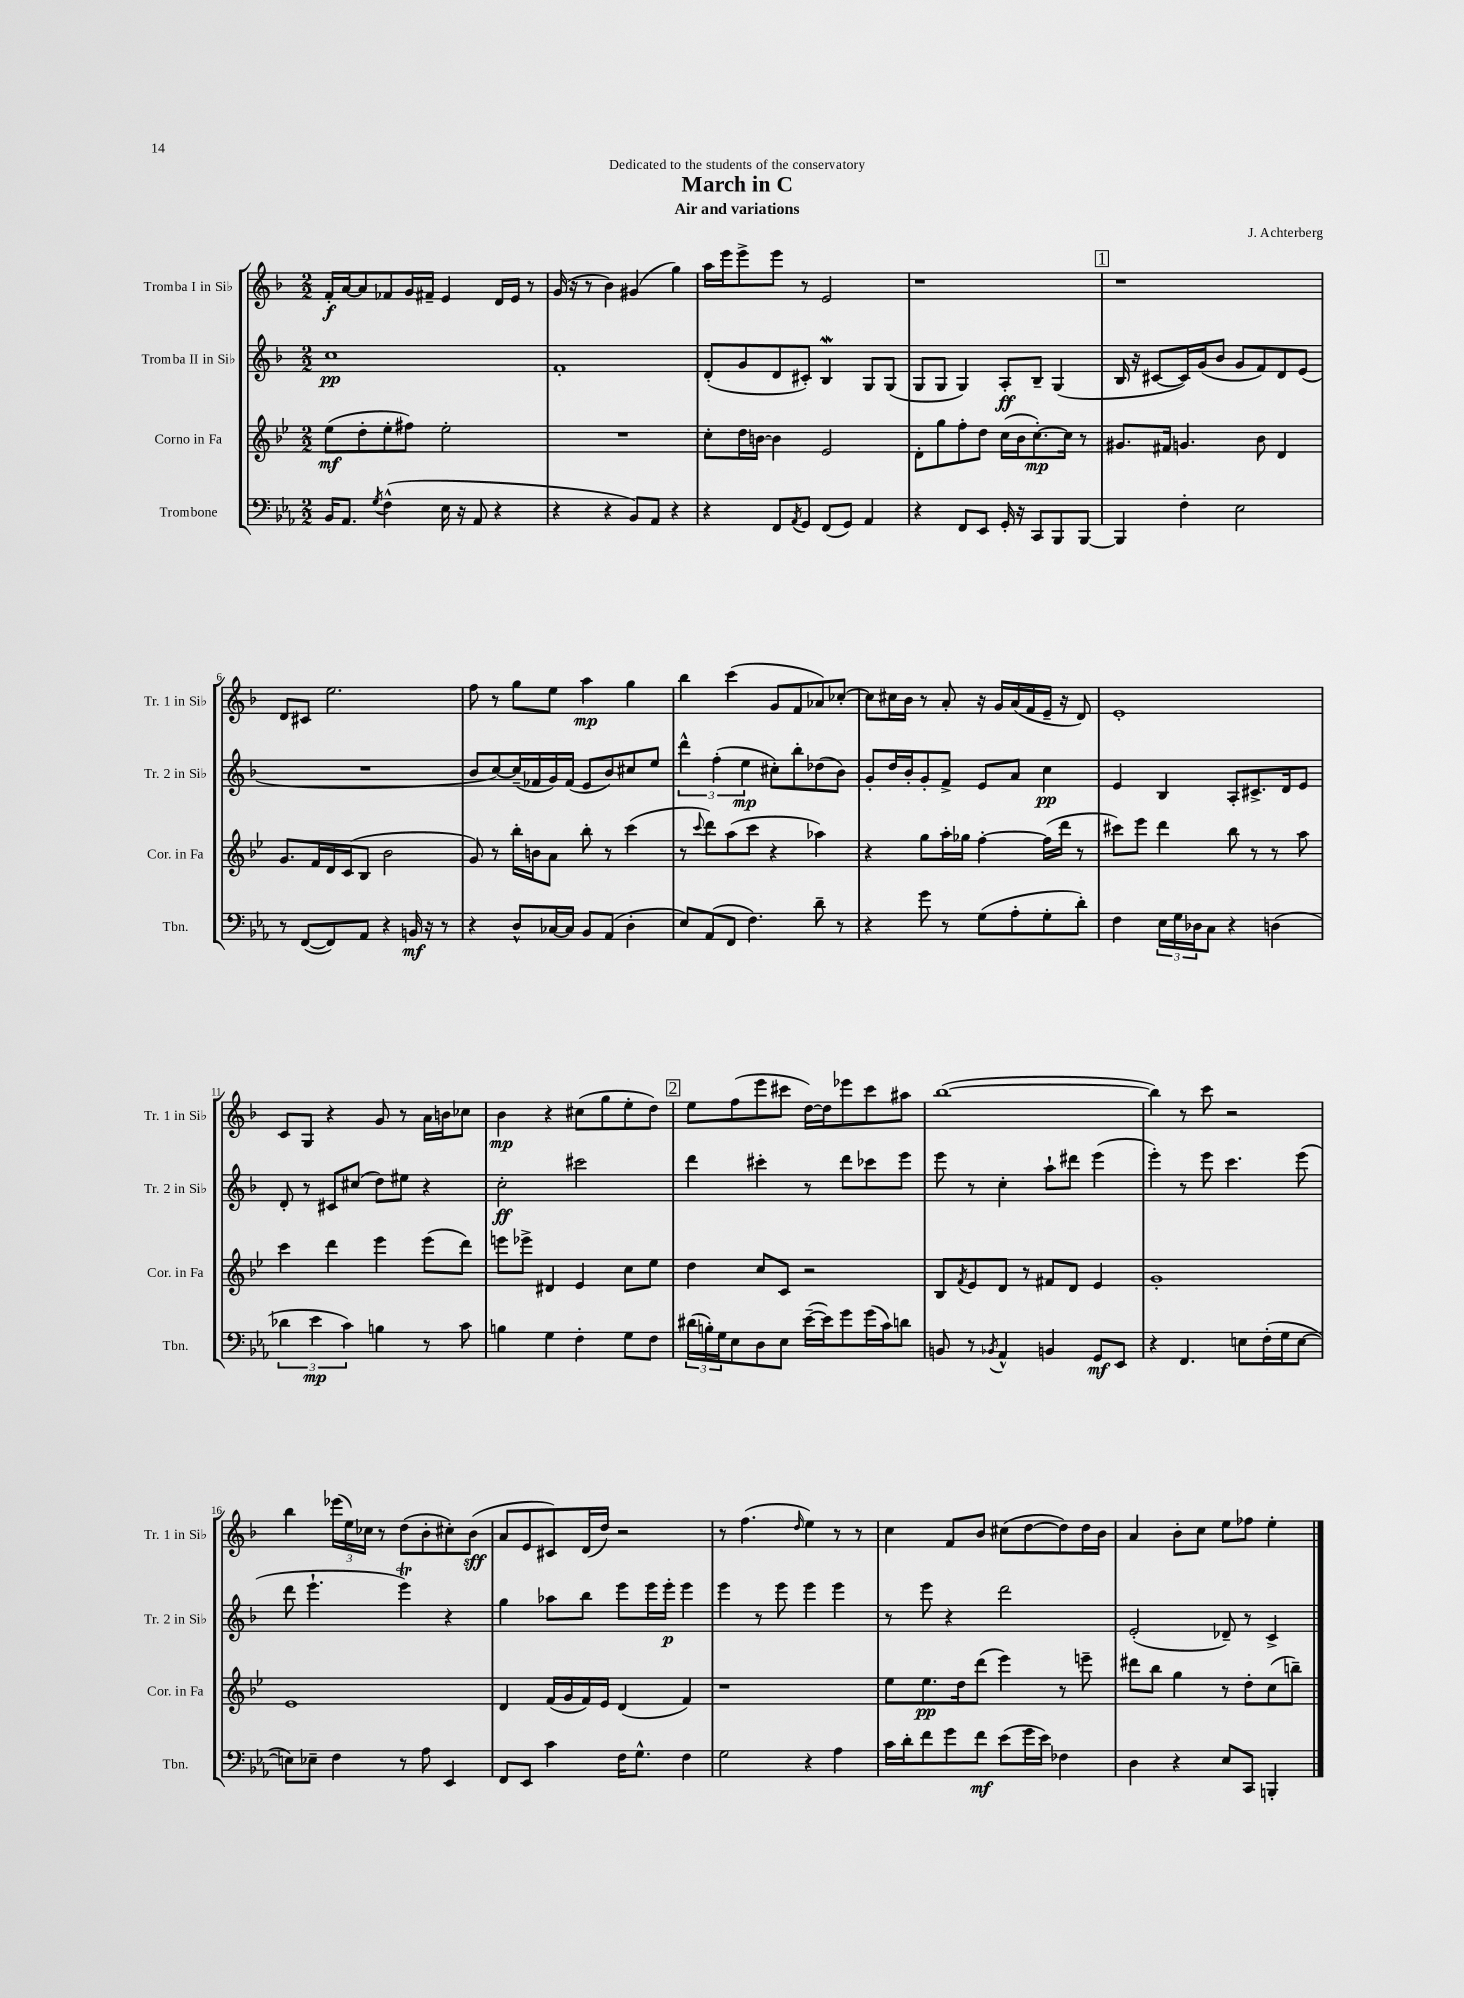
\header { title = "March in C" composer = "J. Achterberg" subtitle = "Air and variations" dedication = "Dedicated to the students of the conservatory" }
<<
\new StaffGroup <<
\new Staff = "s0" \with { instrumentName = "Tromba I in Sib" shortInstrumentName = "Tr. 1 in Sib" } {
    \clef treble \key f \major \numericTimeSignature \time 2/2
    f'16-.\f a'16~ a'8 fes'8 g'16 fis'16-- e'4 d'16 e'16 r8 |
    g'16( r16 r8 bes'4) gis'4( g''4) |
    a''16 e'''16 e'''8-> e'''8 r8 e'2 |
    r1 |
    \mark \markup { \box "1" } r1 |
    d'8 cis'8 e''2. |
    f''8 r8 g''8 e''8 a''4\mp g''4 |
    bes''4 c'''4( g'8 f'8 aes'8) ces''8~-. |
    ces''8 cis''16 bes'16 r8 a'8-. r16 g'16 a'16( f'16 e'16-- r16 d'8) |
    e'1-. |
    c'8 g8 r4 g'8 r8 a'16 b'16 ces''8 |
    bes'4\mp r4 cis''8( g''8 e''8-. d''8) |
    \mark \markup { \box "2" } e''8 f''8( e'''8 cis'''8 d''16~) d''16 ees'''8 cis'''8 ais''8 |
    bes''1~( |
    bes''4) r8 c'''8 r2 |
    bes''4 \tuplet 3/2 { ees'''16( e''16) ces''16 } r8 d''8( bes'8-. cis''8-.) bes'8\sff( |
    a'8 e'8 cis'8) d'16( d''16) r2 |
    r8 f''4.( \grace { d''16 } e''4) r8 r8 |
    c''4 f'8 bes'8 cis''8( d''8~ d''8) d''16 bes'16 |
    a'4 bes'8-. c''8 e''8 fes''8 e''4-. \bar "|." |
}
\new Staff = "s1" \with { instrumentName = "Tromba II in Sib" shortInstrumentName = "Tr. 2 in Sib" } {
    \clef treble \key f \major \numericTimeSignature \time 2/2
    c''1\pp |
    f'1-. |
    d'8-.( g'8 d'8 cis'8-.) bes4\mordent g8 g8( |
    g8 g8 g4) a8-.\ff bes8-- g4( |
    \mark \markup { \box "1" } bes16 r16 cis'8~ cis'16) g'16( bes'8 g'8 f'8) d'8 e'8( |
    R1 |
    bes'8 c''8~) c''16--( fes'16 g'16) fes'16( e'8 bes'8) cis''8 e''8 |
    \tuplet 3/2 { d'''4-^ f''4-.( e''4\mp } cis''8-.) bes''8-. des''8( bes'8) |
    g'8-. d''16 bes'16-. g'8-. f'8-> e'8 a'8 c''4\pp |
    e'4 bes4 a8-. cis'8.-> d'16 e'8 |
    d'8-. r8 cis'8 cis''8( d''8) eis''8 r4 |
    c''2-.\ff cis'''2 |
    \mark \markup { \box "2" } d'''4 cis'''4-. r8 d'''8 ces'''8 e'''8 |
    e'''8 r8 c''4-. a''8-! dis'''8 e'''4( |
    e'''4-.) r8 e'''8 c'''4. e'''8( |
    d'''8 e'''4.-! e'''4\trill) r4 |
    g''4 aes''8 bes''8 e'''8 e'''16 e'''16-.\p e'''4 |
    e'''4 r8 e'''8 e'''4 e'''4 |
    r8 e'''8 r4 d'''2 |
    e'2-.( des'8--) r8 c'4-> \bar "|." |
}
\new Staff = "s2" \with { instrumentName = "Corno in Fa" shortInstrumentName = "Cor. in Fa" } {
    \clef treble \key bes \major \numericTimeSignature \time 2/2
    ees''8\mf( d''8-. ees''8-. fis''8) ees''2-. |
    R1 |
    c''8-. d''16 b'16~ b'4 ees'2 |
    d'8-. g''8 f''8-. d''8 c''16( bes'16 c''8.~-.\mp) c''16 r8 |
    \mark \markup { \box "1" } gis'8. fis'16 g'4. bes'8 d'4 |
    g'8. f'16 d'16 c'16( bes8 bes'2 |
    g'8) r8 bes''16-. b'16 a'8 bes''8-. r8 c'''4( |
    r8 \appoggiatura { c'''8 } d'''8) a''8( c'''8 r4 aes''4) |
    r4 g''8 a''16-. ges''16 f''4~-. f''16( d'''16 r8 |
    cis'''8) ees'''8 d'''4 bes''8 r8 r8 a''8 |
    c'''4 d'''4 ees'''4 ees'''8( d'''8) |
    e'''8 ees'''8-> dis'4 ees'4 c''8 ees''8 |
    \mark \markup { \box "2" } d''4 c''8 c'8 r2 |
    bes8 \acciaccatura { f'8 } ees'8 d'8 r8 fis'8 d'8 ees'4 |
    g'1-. |
    ees'1 |
    d'4 f'16( g'16 f'16) ees'16 d'4( f'4) |
    r1 |
    ees''8 ees''8.\pp d''16 d'''8( ees'''4) r8 e'''8-- |
    dis'''8 bes''8 g''4 r8 d''8-. c''8( b''8--) \bar "|." |
}
\new Staff = "s3" \with { instrumentName = "Trombone" shortInstrumentName = "Tbn." } {
    \clef bass \key ees \major \numericTimeSignature \time 2/2
    bes,16 aes,8. \acciaccatura { g8 } f4-^( ees16 r16 aes,8 r4 |
    r4 r4 bes,8) aes,8 r4 |
    r4 f,8 \acciaccatura { aes,8 } g,8 f,8( g,8) aes,4 |
    r4 f,8 ees,8 g,16-. r16 c,8 bes,,8 bes,,8~ |
    \mark \markup { \box "1" } bes,,4 f4-. ees2 |
    r8 f,8~( f,8) aes,8 r4 b,16\mf r16 r8 |
    r4 d8-^ ces16~ ces16 bes,8 aes,8( d4-. |
    ees8) aes,8( f,8 f4.) d'8-- r8 |
    r4 g'8 r8 g8( aes8-. g8-. d'8-.) |
    f4 \tuplet 3/2 { ees16 g16 des16 } c8 r4 d4( |
    \tuplet 3/2 { des'4 ees'4\mp c'4) } b4 r8 c'8 |
    b4 g4 f4-. g8 f8 |
    \mark \markup { \box "2" } \tuplet 3/2 { dis'16( b16-.) g16 } ees8 d8 ees8 ees'16~--( ees'16) g'8 g'16( c'16) d'8 |
    b,8 r8 \acciaccatura { bes,8 } aes,4-^ b,4 g,8\mf ees,8 |
    r4 f,4. e8 f16-.( g16 e8~ |
    e8) ees8-- f4 r8 aes8 ees,4 |
    f,8 ees,8 c'4 f16 g8.-^ f4 |
    g2 r4 aes4 |
    c'16 d'16-. f'8 g'8 f'8\mf ees'8( g'16 ees'16) fes4 |
    d4 r4 ees8 c,8 b,,4-. \bar "|." |
}
>>
>>
